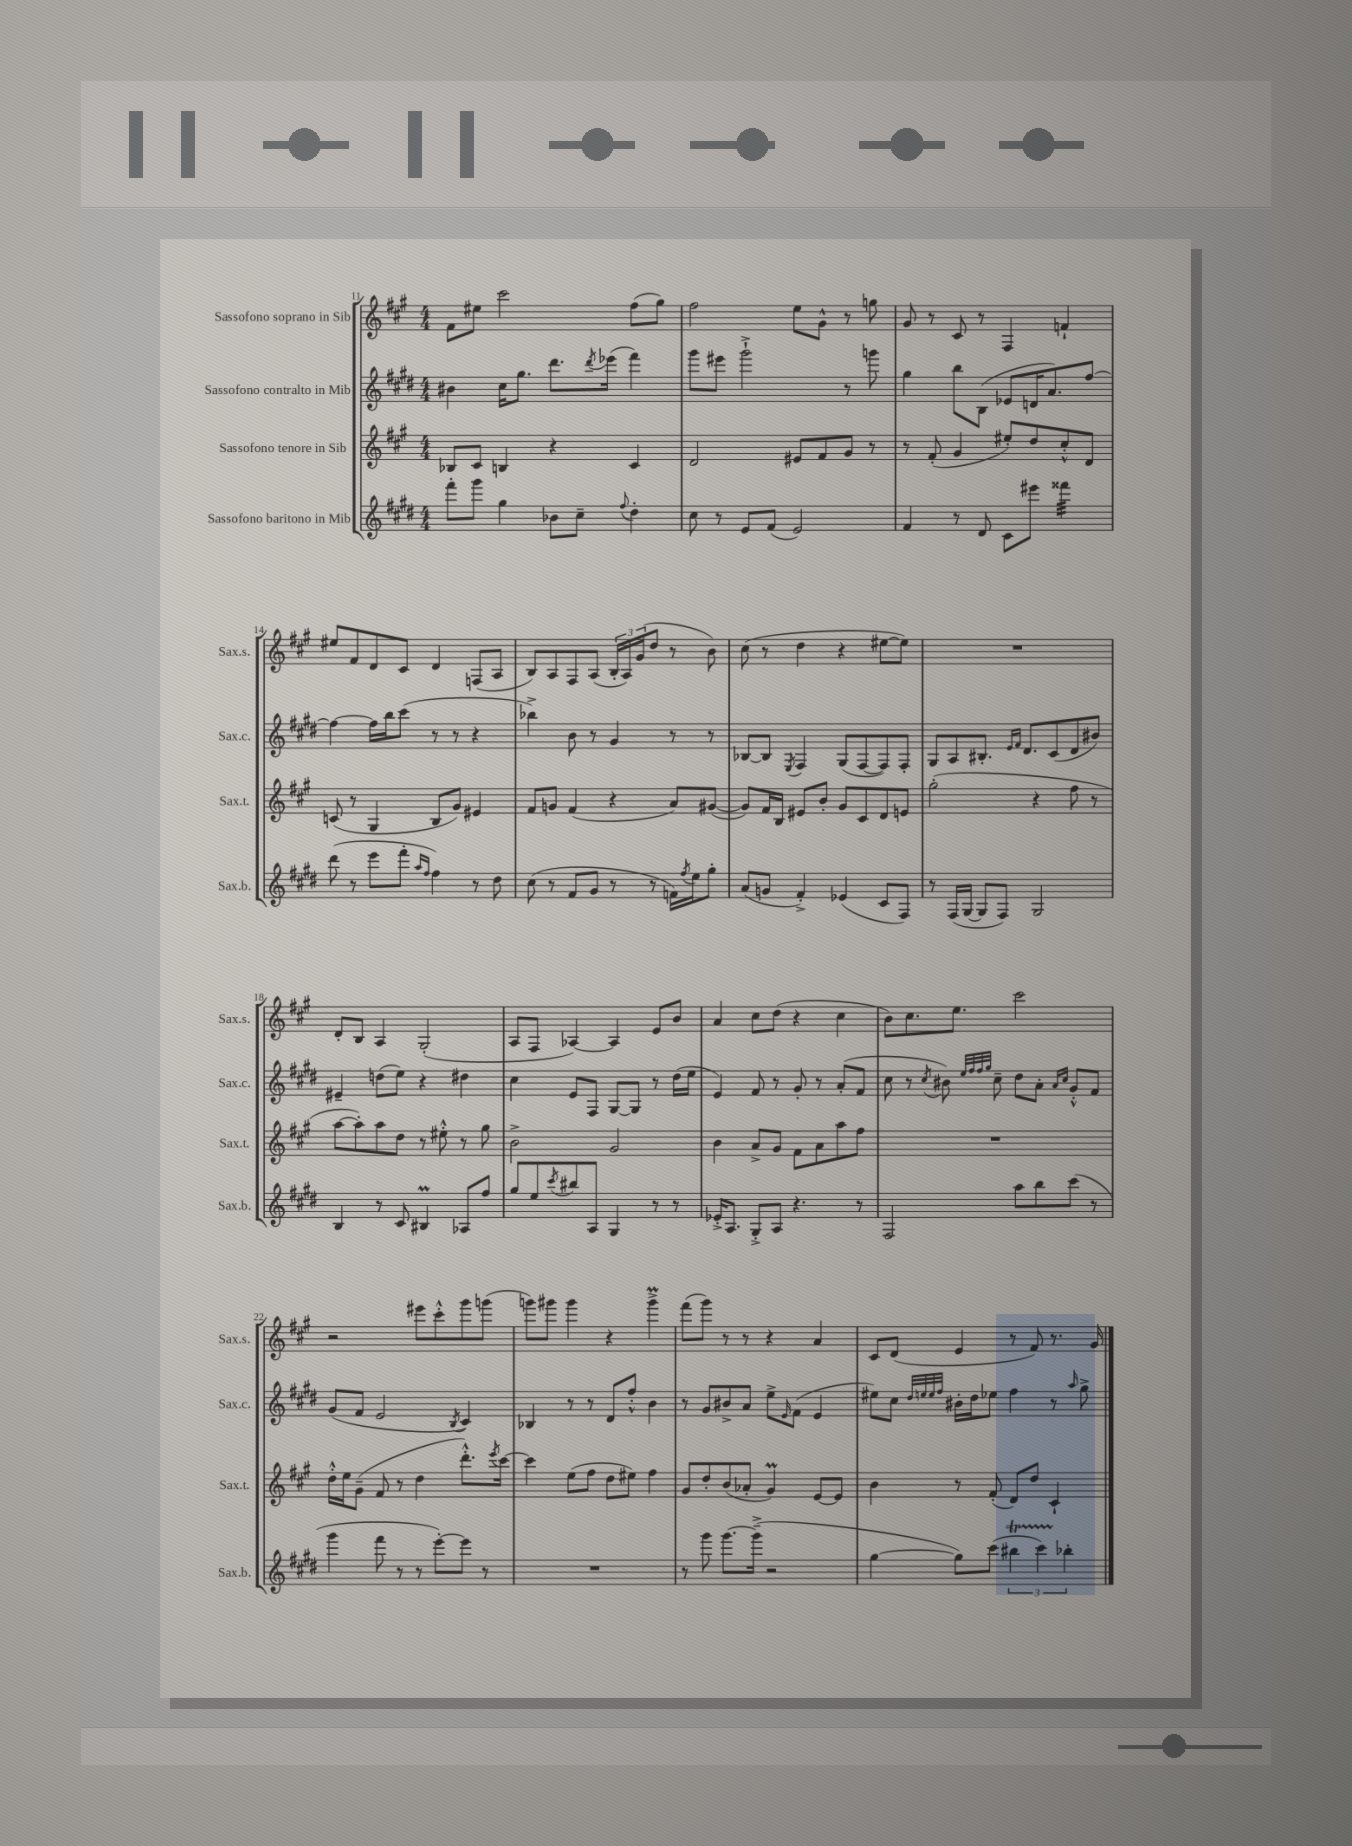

**kern	**kern	**kern	**kern
*staff4	*staff3	*staff2	*staff1
*clefG2	*clefG2	*clefG2	*clefG2
*k[f#c#g#d#]	*k[f#c#g#]	*k[f#c#g#d#]	*k[f#c#g#]
*M4/4	*M4/4	*M4/4	*M4/4
8fff#'	8B-	4b#	8f#
8ggg#	8c#	.	8ee#
4gg#	4B	16cc#	2ccc#
.	.	8.gg#	.
8b-	4r	8.ddd#	.
8cc#~	.	.	.
.	.	8qddd#	.
.	.	(16eee-	.
8qqff#	.	.	.
4dd#'	4c#	4fff#)	(8ff#
.	.	.	8gg#)
=	=	=	=
8cc#	2d	8ggg#	2ff#
8r	.	8eee#	.
8e	.	2ggg#`^	.
(8f#	.	.	.
2e)	8e#	.	8ee
.	8f#	.	8g#^^
.	8g#	8r	8r
.	8r	8ggg	8gg
=	=	=	=
4f#	8r	4gg#	8g#
.	(8f#'	.	8r
8r	4g#	8bb	8c#
8d#	.	(8B	8r
8c#	8ee#')	8e-	4F#
8eee#	8dd	16d	.
.	.	8.a)	.
4fff##	8cc#'^^	.	4f`
.	8d	[8ff#	.
=	=	=	=
(8ddd#	(8c	4ff#_	8ee#
8r	8r	.	8f#
8eee	4G#	16ff#]	8d
.	.	16bb	.
8fff#'	.	(8ccc#	8c#
16qqaa	.	.	.
16qqff#	.	.	.
4ff#)	8B	8r	4d
.	8g#)	8r	.
8r	4e#	4r	(8F
8dd#	.	.	8A
=	=	=	=
(8cc#	8f#	4bb-^)	8B)
8r	8g	.	8A
8f#	(4f#	8b	8F#
8g#	.	8r	(8A
8r	4r	4g#	24B'
.	.	.	24A)
.	.	.	(24g#
8r	.	.	8dd
16f)	8a)	8r	8r
8qff#	.	.	.
16ee	.	.	.
8gg#'	([8g#	8r	8b)
=	=	=	=
(8a	8g#])	[8B-	(8cc#
8g	16f#	8B-]	8r
.	16B	.	.
.	.	8qE	.
4f#'^)	8e#	4F#	4dd
.	8b'	.	.
(4e-	8g#	(8G#	4r
.	8c#	[8F#	.
8c#	8d	8F#])	[8ee#
8F#)	8e	8F#'	8ee#])
=	=	=	=
8r	(2gg#'	8G#	1r
(16F#	.	8A	.
[16G#	.	.	.
8G#]	.	8.B#'	.
8F#)	.	.	.
.	.	16qqe	.
.	.	16qqf#	.
.	.	8.d#	.
2G#	4r	.	.
.	.	(8c#	.
.	8ff#	8d#	.
.	8r	8b#)	.
=	=	=	=
4B	[8aa	4e#~	8d'
.	8aa'])	.	8B
8r	8aa	(8dd	4A
8c#	8dd	8ee)	.
4B#	8r	4r	(2G#'
.	8ee#'^^	.	.
8A-	8r	4dd#	.
8ff#	8gg#	.	.
=	=	=	=
8gg#	2b^	4cc#	8A
8ee	.	.	8F#
8qccc#	.	.	.
8bb#	.	8e	[4A-)
8A	.	8F#	.
4G#	2g#	[8G#	4A-]
.	.	8G#]	.
8r	.	8r	8e
8r	.	(16dd#	8b
.	.	16ee	.
=	=	=	=
16e-'^	4b	4e)	4a
8.A	.	.	.
8G#'^	8a^	8f#	8cc#
8A	8g#	8r	(8dd
4.r	8f#	8g#'	4r
.	8a	8r	.
.	8aa	(8a'	4cc#
8r	8ff#	8f#	.
=	=	=	=
2F#	1r	8cc#	8b)
.	.	8r	8.cc#
.	.	8qcc#	.
.	.	8b#)	.
.	.	.	8.ee
.	.	32qqee	.
.	.	32qqff#	.
.	.	32qqff#	.
.	.	32qqgg#	.
.	.	8cc#~	.
8aa	.	8dd#	2ccc#
8bb	.	8a'	.
.	.	16qqa	.
.	.	16qqcc#	.
(8ccc#	.	8g#'^^	.
8r	.	8f#	.
=	=	=	=
4ggg#	16dd'^^	(8g#	2r
.	16ee	.	.
.	(8g#~	8f#	.
8fff#	8f#	2e	.
8r	8r	.	.
8r	4dd	.	8eee#
[8eee')	.	.	8ccc#'^^
.	.	8qB	.
8eee]	8.ddd'^^)	4c#)	8ggg#
8r	.	.	(8ggg
.	8qeee	.	.
.	[16ccc#	.	.
=	=	=	=
1r	4ccc#]	4B-	8ggg)
.	.	.	8ggg#
.	(8ee	8r	4ggg#
.	8ff#	8r	.
.	8dd	8d#	4r
.	8ee#)	8ff#'^^	.
.	4ff#	4b	4ggg#^
=	=	=	=
8r	8g#	8r	(8fff#
8ggg#	8dd'	8g#	8ggg#)
[8.ggg#	(8b	8b#^	8r
.	8a-'	8a	8r
(16ggg#~^]	.	.	.
2r	4g#)	8ee^	4r
.	.	16qqe	.
.	.	(8f#	.
.	[8e	4e	4a
.	8e]	.	.
=	=	=	=
[4gg#	4b	8ee#)	8c#
.	.	8cc#	(8d
.	.	32qqdd#	.
.	.	32qqee	.
.	.	32qqee	.
.	.	32qqff#	.
8gg#])	8r	16b#'	4e
.	.	16dd#	.
(8ccc#	(8f#'	8ee-	.
6bb#	8d)	4ff#	8r
.	8dd	.	8f#)
6ccc#)	.	.	.
.	4c#`	8r	8.r
6bb-'	.	.	.
.	.	16qqaa	.
.	.	8gg#^	.
.	.	.	16g#
==	==	==	==
*-	*-	*-	*-
